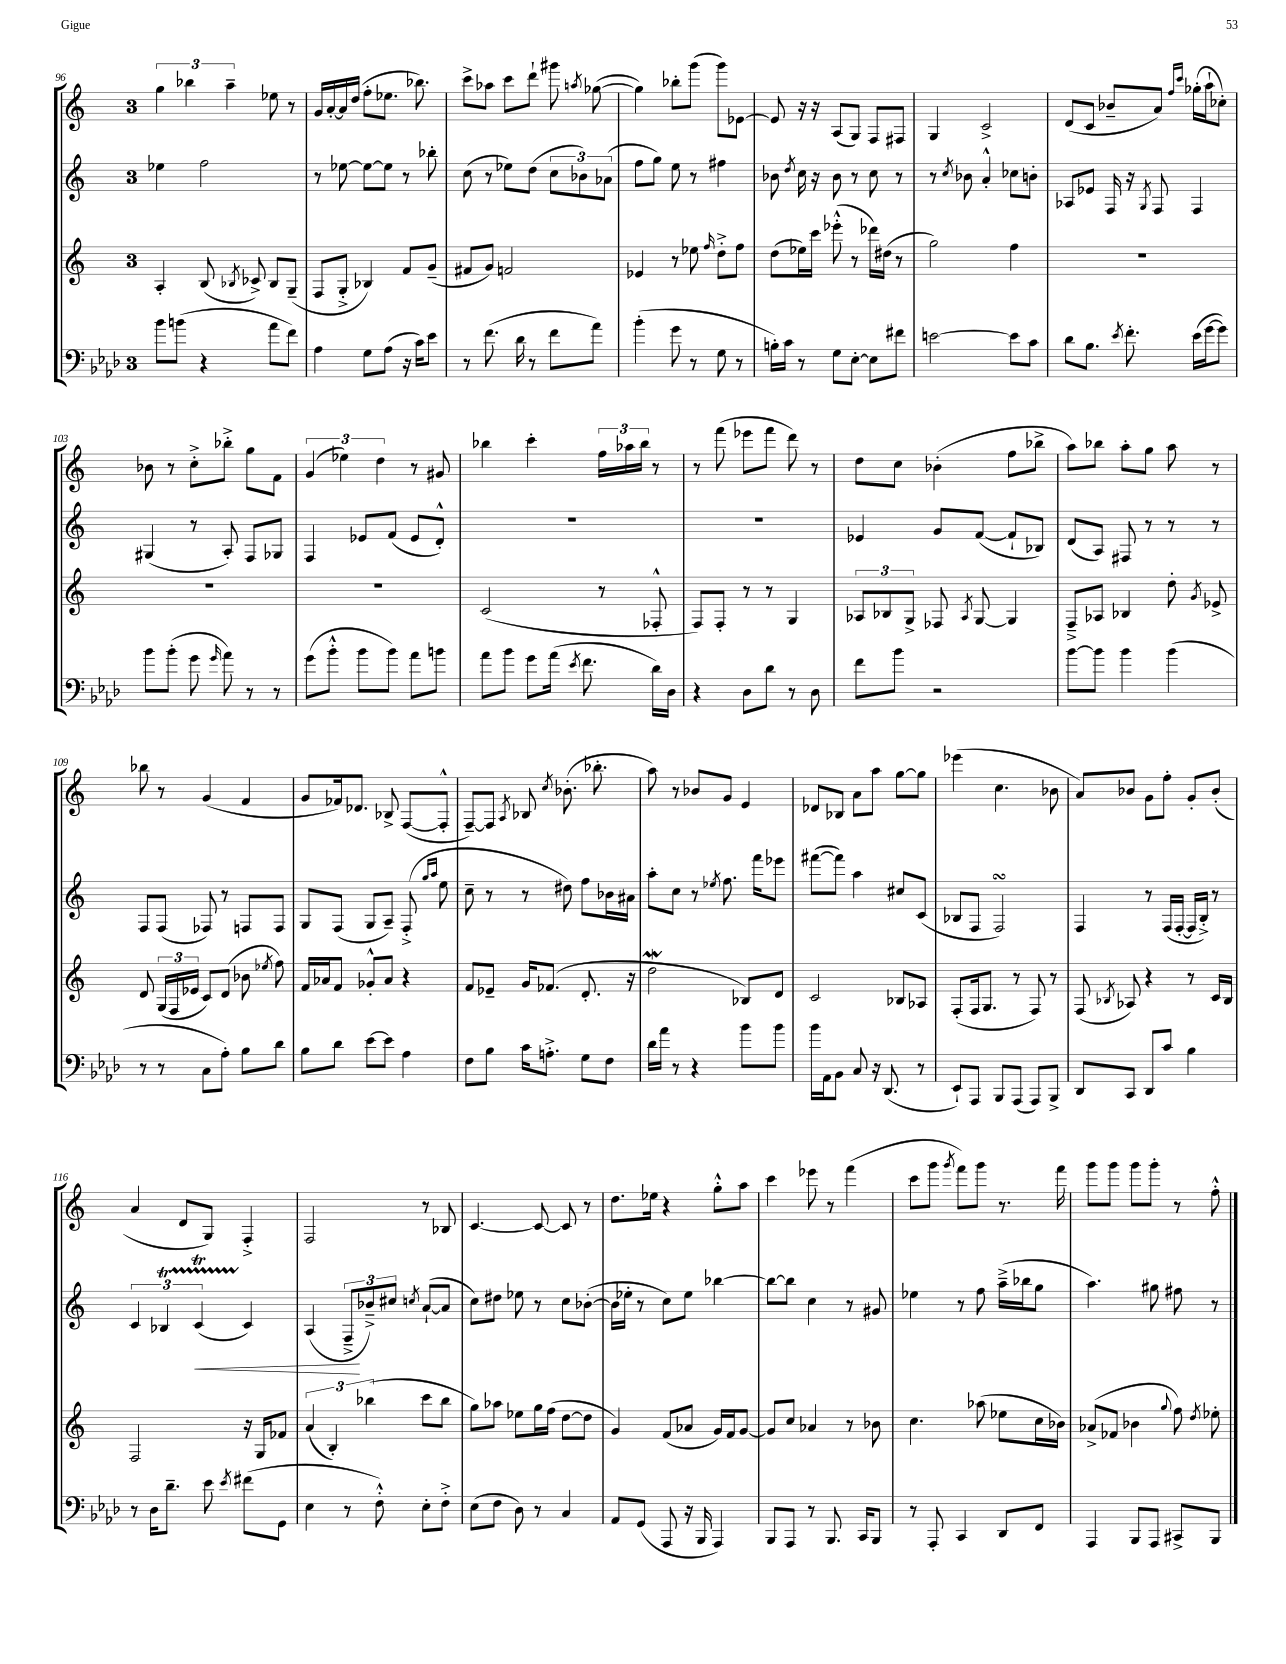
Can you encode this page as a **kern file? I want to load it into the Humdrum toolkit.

**kern	**kern	**kern	**kern
*staff4	*staff3	*staff2	*staff1
*clefF4	*clefG2	*clefG2	*clefG2
*k[b-e-a-d-]	*k[]	*k[]	*k[]
*M3/4	*M3/4	*M3/4	*M3/4
8b-	4A'	4ee-	6gg
(8b	.	.	.
.	.	.	6bb-
4r	(8B	2ff	.
.	.	.	6aa~
.	8qB-	.	.
.	8c-^)	.	.
8a-	8B-	.	8ee-
8f)	(8G~	.	8r
=	=	=	=
4A-	8F	8r	16g
.	.	.	[16a'
.	8G'^	[8ee-	16a]
.	.	.	(16dd
8G	4B-)	8ee-_	8ff'
(8A-	.	8ee-]	8.ee-
16r	8f	8r	.
16c)	.	.	8.bb-)
8e-	(8g~	8bb-'	.
=	=	=	=
8r	8f#	(8cc	8ccc^
(8.f	8g)	8r	8aa-
.	2f	8ee-)	8ccc
16d-	.	.	.
8r	.	(8dd	8ddd`
8f	.	12cc	8ggg#
.	.	12b-)	.
.	.	.	8qaa
8a-)	.	.	([8gg-
.	.	(12a-	.
=	=	=	=
(4b-'	4e-	8ff	4gg-])
.	.	8gg)	.
8g	8r	8ee	8bb-'
8r	8ee-	8r	(8ggg
.	16qqff	.	.
8G	8dd'^	4ff#	8ggg)
8r	8ff	.	[8e-
=	=	=	=
16B')	(8dd	8b-	8e-]
16c	.	.	.
.	.	8qdd	.
8r	16ee-)	16cc	16r
.	16ccc	16r	16r
8G	(8eee-'^^	8b-	(8A
[8E-'	8r	8r	8G)
8E-]	16ddd-)	8cc	8F
.	(16dd#	.	.
8f#	8r	8r	8F#
=	=	=	=
[2e	2gg)	8r	4G
.	.	8qcc	.
.	.	8b-	.
.	.	4a'^^	2c^
8e]	4ff	8cc-	.
8c	.	8b'	.
=	=	=	=
8d-	2.r	8A-	(8d
8.B-	.	8e-	8c
.	.	16F	8b-~
8qe-	.	.	.
8.f'	.	16r	.
.	.	8qG	.
.	.	8F	8a)
.	.	.	16qqff
.	.	.	16qqccc
(16e-	.	4F	(16gg-'
[16g	.	.	16aa`
8g])	.	.	8cc-')
=	=	=	=
8b-	2.r	(4G#	8b-
(8b-'	.	.	8r
8g	.	8r	8cc'^
16qqg	.	.	.
8a-)	.	8A')	8bb-'^
8r	.	8F	8gg
8r	.	8G-	8f
=	=	=	=
(8g	2.r	4F	(6g
8b-'^^	.	.	.
.	.	.	6ee-)
8b-	.	8e-	.
.	.	.	6dd
8b-)	.	(8f	.
8a-	.	8e-	8r
8b	.	8d'^^)	8g#
=	=	=	=
8a-	(2c	2.r	4bb-
8b-	.	.	.
8g	.	.	4ccc'
(16a-	.	.	.
8qe-	.	.	.
8.f	.	.	.
.	8r	.	24ff
.	.	.	24aa-
.	.	.	24bb-
16d-)	8F-'^^	.	8r
16D-	.	.	.
=	=	=	=
4r	8F)	2.r	8r
.	8F'	.	(8fff
8D-	8r	.	8eee-
8d-	8r	.	8fff
8r	4G	.	8ddd)
8D-	.	.	8r
=	=	=	=
8f	12A-	4e-	8dd
.	12B-	.	.
8b-	.	.	8cc
.	12G^	.	.
2r	8F-	8g	(4b-'
.	8qA-	.	.
.	[8G	([8f	.
.	4G]	8f`]	8ff
.	.	8B-)	8bb-^
=	=	=	=
[8b-	8F~^	(8d	8aa)
8b-]	8A-	8A)	8bb-
4b-	4B-	8F#	8aa'
.	.	8r	8gg
(4b-	8dd'	8r	8aa
.	8qg	.	.
.	8e-^	8r	8r
=	=	=	=
8r	8d	8F	8bb-
8r	(24G	(8F	8r
.	24F	.	.
.	24e-	.	.
8C	8c)	8F-)	(4g
8A-')	(8d	8r	.
8B-	8b-	8F	4f
.	8qee-	.	.
8d-	8ff)	8F	.
=	=	=	=
8B-	16f	8G	8g
.	16a-	.	.
8d-	8f	(8F	16f-)
.	.	.	8.d-
[8e-	8g-'^^	8G	.
8e-]	8a-	8A~)	8B-^
4A-	4r	(8F'^	([8F
.	.	16qqgg	.
.	.	16qqaa	.
.	.	8ee	8F'^^]
=	=	=	=
8F	8f	8cc~	[8F~)
8B-	8e-~	8r	8F]
.	.	.	8qA
16c	16g	8r	8B-
8.A'^	(8.f-	.	.
.	.	.	8qcc
.	.	8dd#)	(8.b-'
8G	8.d'	8ff	.
.	.	.	8.bb-'
8F	.	16b-	.
.	16r	16a#	.
=	=	=	=
16d-	2dd	8aa'	8aa)
16a-	.	.	.
8r	.	8cc	8r
4r	.	8r	8b-
.	.	8qee-	.
.	.	8.ff	8g
8b-	8B-)	.	4e
.	.	16fff	.
8b-	8d	8eee-	.
=	=	=	=
16b-	2c	([8fff#	8d-
16AA-	.	.	.
8BB-	.	8fff#])	8B-
8C	.	4aa	8a
16r	.	.	8aa
(8.DD-	.	.	.
.	8B-	8cc#	[8gg
8r	8A-	(8c	8gg]
=	=	=	=
8EE-`)	(8F'	8B-	(4eee-
8AAA-	16F	8F	.
.	8.G	.	.
8BBB-	.	2F)	4.cc
(8AAA-	8r	.	.
8AAA-)	8F)	.	.
8BBB-^	8r	.	8b-
=	=	=	=
8DD-	(8F	4F	8a)
.	8qB-	.	.
8CC	8A-)	.	8b-
8DD-	4r	8r	8g
8c	.	(16F	8ff'
.	.	[16F'	.
4B-	8r	16F]	8g'
.	.	16B'^)	.
.	16c	8r	(8b-'
.	16B-	.	.
=	=	=	=
8r	2F	6c	4a
16D-	.	.	.
.	.	6B-	.
8.d-~	.	.	.
.	.	.	8d
.	.	(6c	.
8e-	.	.	8G)
8qe-	.	.	.
(8f#	16r	4c)	4F'^
.	16G	.	.
8GG	8f-	.	.
=	=	=	=
4E-	(6a	(4A	2F
.	6B')	.	.
8r	.	12F~^	.
.	(6bb-	12b-~^)	.
8F'^^)	.	.	.
.	.	12cc#	.
.	.	8qcc	.
8E-'	8ccc	([8a`	8r
8F'^	8bb-	8a]	8B-
=	=	=	=
(8E-	8gg)	8cc)	[4.c
8F	8aa-	8dd#	.
8D-)	8ee-	8ee-	.
8r	16gg	8r	8c_
.	(16ff	.	.
4C	[8dd	8cc	8c]
.	8dd]	([8b-'	8r
=	=	=	=
8AA-	4g)	16b-]	8.dd
.	.	16ee-'	.
(8GG	.	8r	.
.	.	.	16ee-
8AAA-	(8f	8cc)	4r
16r	8a-	8ee-	.
16BBB-	.	.	.
4AAA-)	16g)	[4bb-	8gg'^^
.	16f	.	.
.	[8g	.	8aa
=	=	=	=
8BBB-	8g]	8bb-_	4ccc
8AAA-	8cc	8bb-]	.
8r	4a-	4cc	8eee-
8.BBB-	.	.	8r
.	8r	8r	(4fff
16CC	.	.	.
8BBB-	8b-	8g#	.
=	=	=	=
8r	4.cc	4ee-	8ccc
8AAA-'	.	.	8ggg
.	.	.	8qggg
4CC	.	8r	8fff)
.	(8aa-	8ff	8ggg
8DD-	8ee-	(16aa~^	8.r
.	.	16bb-	.
8FF	16cc	8gg	.
.	16b-)	.	16fff
=	=	=	=
4AAA-	(8a-^	4.aa)	8ggg
.	8f-	.	8ggg
8BBB-	4b-	.	8ggg
8AAA-	.	8gg#	8ggg'
.	8qqgg	.	.
8CC#^	8ff)	8ff#	8r
.	8qdd	.	.
8BBB-	8ee-'	8r	8ff'^^
==	==	==	==
*-	*-	*-	*-
